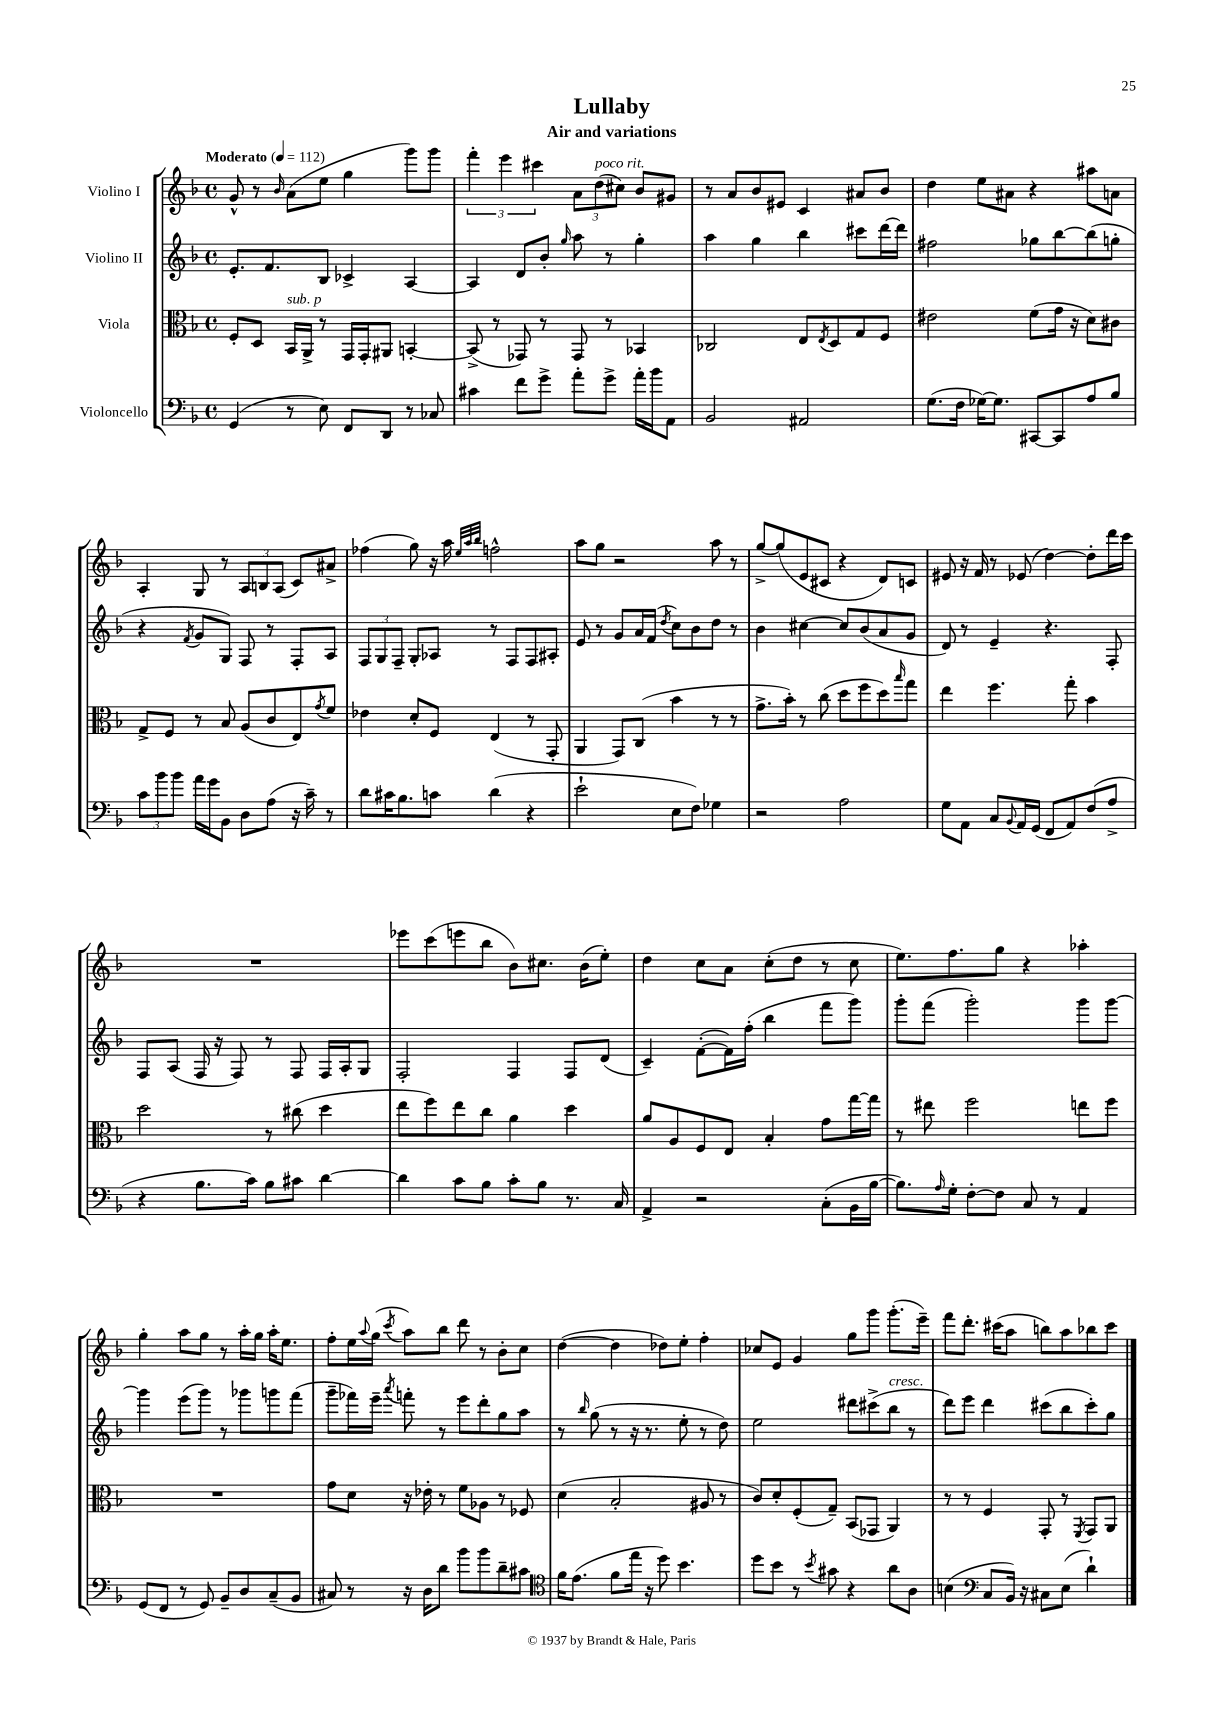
\header { title = "Lullaby" subtitle = "Air and variations" }
<<
\new StaffGroup <<
\new Staff = "s0" \with { instrumentName = "Violino I" } {
    \clef treble \key f \major \defaultTimeSignature \time 4/4 \tempo "Moderato" 4 = 112
    g'8-^ r8 \grace { bes'16 } a'8( e''8 g''4 g'''8) g'''8 |
    \tuplet 3/2 { f'''4-. e'''4 cis'''4 } \tuplet 3/2 { a'8 d''8^\markup { \italic "poco rit." }( cis''8) } bes'8 gis'8 |
    r8 a'8 bes'8 eis'8 c'4 ais'8 bes'8 |
    d''4 e''8 ais'8 r4 ais''8 a'8 |
    a4-. g8 r8 \tuplet 3/2 { a8 b8 a8( } c'8) ais'8-> |
    fes''4( g''8) r16 a''16 \grace { e''32 a''32 bes''32 } f''2-^ |
    a''8 g''8 r2 a''8 r8 |
    g''8~-> g''8( e'8 cis'8 r4 d'8) c'8 |
    eis'8 r16 f'16 r8 ees'8( d''4~) d''8-. d'''16 c'''16 |
    R1 |
    ees'''8 c'''8( e'''8 bes''8 bes'8) cis''8. bes'16( e''8-.) |
    d''4 c''8 a'8 c''8-.( d''8 r8 c''8 |
    e''8.) f''8. g''8 r4 aes''4-. |
    g''4-. a''8 g''8 r8 a''16-. g''16 a''16-. e''8. |
    f''8-. e''16 \appoggiatura { a''8 } g''16( \acciaccatura { c'''8 } a''8) bes''8 d'''8 r8 bes'8-. c''8 |
    d''4~( d''4 des''8) e''8-. f''4-. |
    ces''8 e'8 g'4 g''8 g'''8 g'''8.-.( e'''16--) |
    f'''8 d'''8.-. cis'''16( a''8 b''8) a''8 bes''8 cis'''8 \bar "|." |
}
\new Staff = "s1" \with { instrumentName = "Violino II" } {
    \clef treble \key f \major \defaultTimeSignature \time 4/4
    e'8.-. f'8. bes8 ces'4-> a4~ |
    a4 d'8 bes'8-. \grace { g''16 } a''8 r8 g''4-. |
    a''4 g''4 bes''4 cis'''8 d'''16~ d'''16 |
    fis''2 ges''8 bes''8~ bes''8( g''8-. |
    r4 \acciaccatura { f'8 } g'8 g8) f8 r8 f8-. a8 |
    \tuplet 3/2 { f8 g8 f8-- } g8-. aes8 r8 f8 f8 ais8-. |
    e'8 r8 g'8 a'16 f'16( \acciaccatura { d''8 } c''8) bes'8 d''8 r8 |
    bes'4 cis''4~ cis''8 bes'8( a'8 g'8 |
    d'8) r8 e'4-- r4. f8-. |
    f8 a8( f16 r16 f8) r8 f8 f16 a16-. g8 |
    f2-. f4 f8 d'8( |
    c'4--) f'8~-.( f'16) f''16-.( bes''4 f'''8 g'''8) |
    g'''8-. f'''8( g'''2-.) g'''8 g'''8~ |
    g'''4 e'''8( g'''8) r8 ges'''8 g'''8 f'''8( |
    g'''8-- fes'''16) e'''16-- \acciaccatura { a'''8 } f'''8-. r8 e'''8 d'''8-. g''8 a''8 |
    r8 \grace { bes''16 } g''8( r8 r16 r8. e''8-. r8 d''8) |
    e''2 dis'''8 cis'''8->( bes''8^\markup { \italic "cresc." } r8 |
    d'''8) e'''8 d'''4 cis'''8( bes''8 cis'''8-.) g''8 \bar "|." |
}
\new Staff = "s2" \with { instrumentName = "Viola" } {
    \clef alto \key f \major \defaultTimeSignature \time 4/4
    f8-. d8 bes,16^\markup { \italic "sub. p" } a,16-> r8 g,16 g,16-. ais,8 b,4~-. |
    b,8->( r8 ges,8) r8 ges,8 r8 bes,4 |
    ces2 e8 \acciaccatura { e8 } d8 g8 f8 |
    eis'2 f'8( g'16 r16 d'8) cis'8 |
    g8-> f8 r8 bes8 a8( c'8 e8) \acciaccatura { g'8 } f'8 |
    ees'4 d'8-. f8 e4( r8 g,8-. |
    a,4 g,8) c8( bes'4 r8 r8 |
    g'8.-> bes'16-.) r8 c''8( d''8 f''8 d''8) \grace { bes''16 } g''8 |
    e''4 f''4. g''8-. bes'4 |
    d''2 r8 cis''8( d''4 |
    e''8 f''8) e''8 c''8 a'4 d''4 |
    a'8 a8 f8 e8 bes4-. g'8 g''16~ g''16 |
    r8 eis''8 f''2 e''8 f''8 |
    R1 |
    g'8 d'8 r16 ees'16-. r8 f'8 aes8 r8 fes8 |
    d'4( bes2-. ais8 r8 |
    c'8) d'8-. f8-.( g8--) bes,8( ges,8 a,4) |
    r8 r8 f4 g,8-. r8 \acciaccatura { f,8 } g,8 a,8 \bar "|." |
}
\new Staff = "s3" \with { instrumentName = "Violoncello" } {
    \clef bass \key f \major \defaultTimeSignature \time 4/4
    g,4( r8 e8) f,8 d,8 r8 ces8 |
    cis'4 f'8 g'8-> a'8-. g'8-> a'16-. bes'16 a,8 |
    bes,2 ais,2 |
    g8.( f16 ges16~) ges8. cis,8~ cis,8 a8 bes8 |
    \tuplet 3/2 { c'8 bes'8 bes'8 } a'16 g'16 bes,8 d8 a8( r16 c'16--) r8 |
    d'8 cis'16 bes8. c'8 d'4( r4 |
    e'2-! e8 f8) ges4 |
    r2 a2 |
    g8 a,8 c8 \appoggiatura { bes,8 } a,16 g,16( f,8 a,8) f8( a8-> |
    r4 bes8. c'16) bes8 cis'8 d'4~ |
    d'4 c'8 bes8 c'8-. bes8 r8. c16 |
    a,4-> r2 c8-.( bes,16 bes16~ |
    bes8.) \grace { a16 } g16-. f8~-. f8 c8 r8 a,4 |
    g,8( f,8 r8 g,8) bes,8-- d8 c8--( bes,8 |
    cis8) r8 r16 d16 d'8 bes'8 bes'8 d'8-- cis'8 |
    \clef tenor f'16 e'8.( f'8 e''16 r16 d''8) bes'4. |
    d''8 bes'8 r8 \acciaccatura { bes'8 } gis'8 r4 a'8 a8 |
    b4( \clef bass c8 bes,16) r16 cis8 e8( d'4-!) \bar "|." |
}
>>
>>
\layout { \context { \Score \remove "Bar_number_engraver" } }
